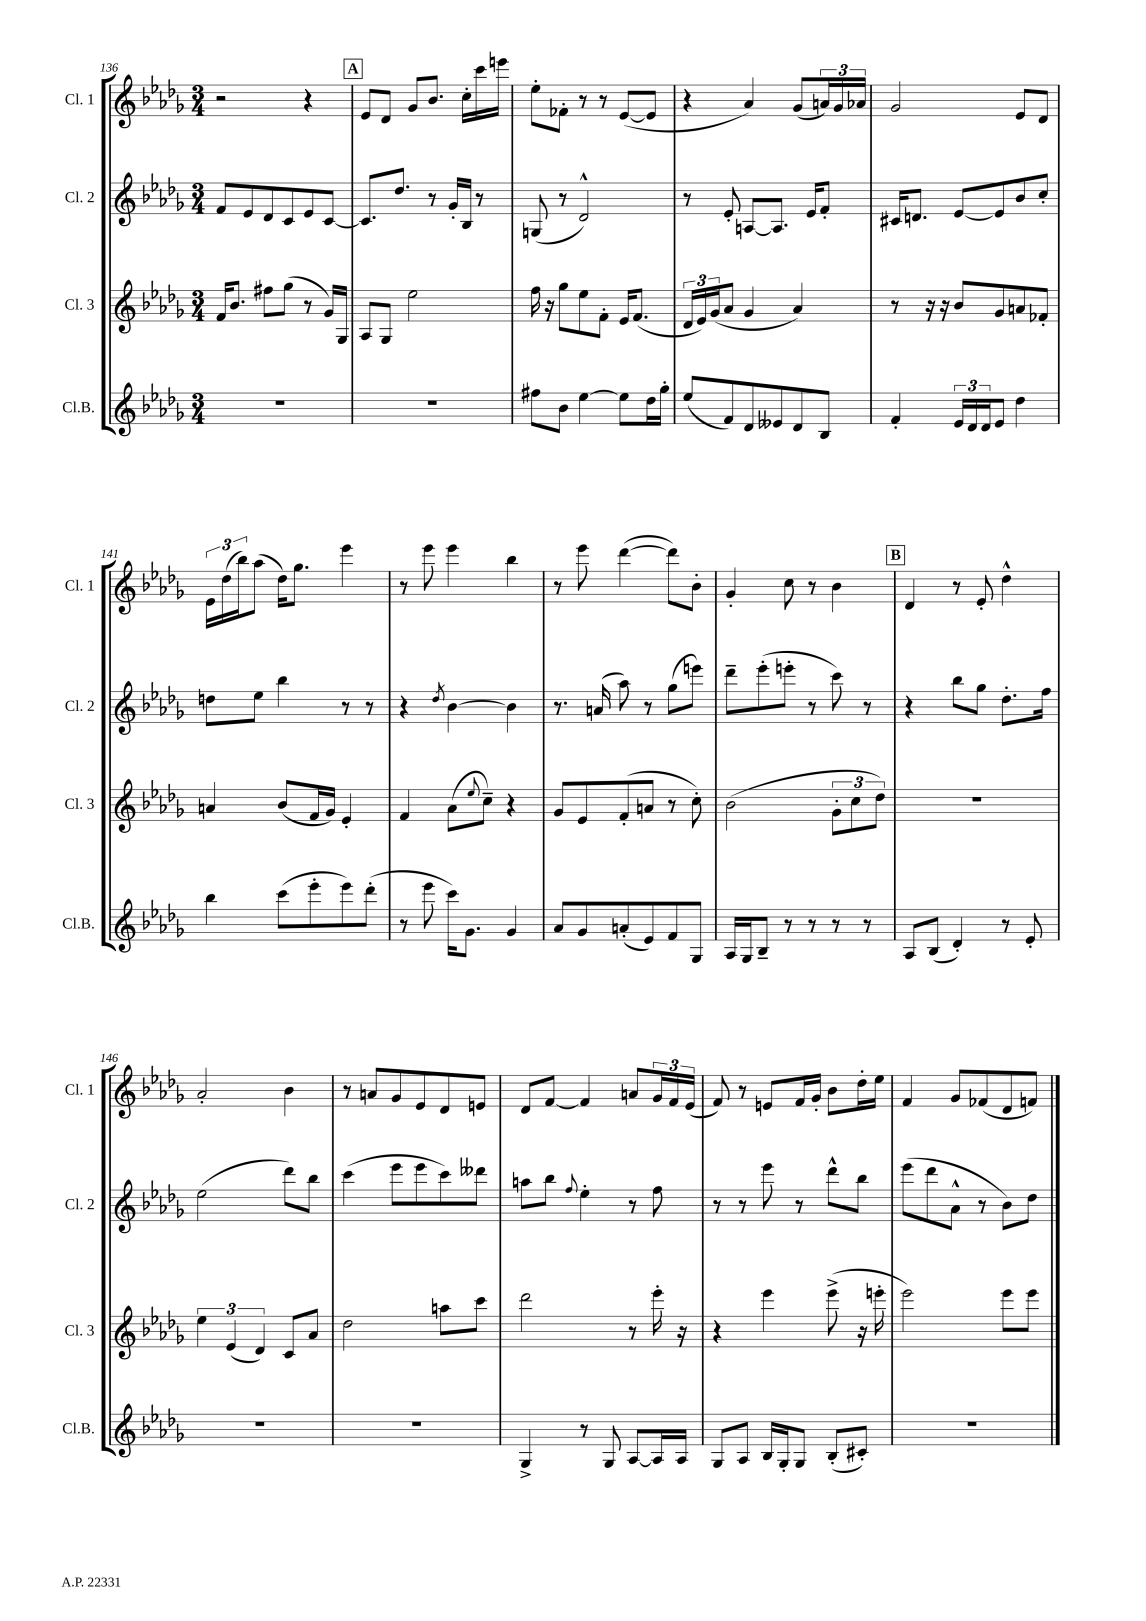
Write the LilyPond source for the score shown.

<<
\new StaffGroup <<
\new Staff = "s0" \with { instrumentName = "Cl. 1" shortInstrumentName = "Cl. 1" } {
    \clef treble \key des \major \numericTimeSignature \time 3/4
    r2 r4 |
    \mark \markup { \box "A" } ees'8 des'8 ges'8 bes'8. c''16-. c'''16 e'''16 |
    ees''8-. fes'8-. r8 r8 ees'8~( ees'8 |
    r4 aes'4) ges'8( \tuplet 3/2 { a'16) ges'16 aes'16 } |
    ges'2 ees'8 des'8 |
    \tuplet 3/2 { ees'16 des''16( bes''16) } aes''8( des''16) ges''8. ees'''4 |
    r8 ees'''8 ees'''4 bes''4 |
    r8 ees'''8 des'''4~( des'''8) bes'8-. |
    ges'4-. c''8 r8 bes'4 |
    \mark \markup { \box "B" } des'4 r8 ees'8-. des''4-^ |
    aes'2-. bes'4 |
    r8 a'8 ges'8 ees'8 des'8 e'8 |
    des'8 f'8~ f'4 a'8 \tuplet 3/2 { ges'16 f'16 ees'16( } |
    f'8) r8 e'8 f'16 ges'16-. bes'8 des''16-. ees''16 |
    f'4 ges'8 fes'8( des'8 f'8) \bar "|." |
}
\new Staff = "s1" \with { instrumentName = "Cl. 2" shortInstrumentName = "Cl. 2" } {
    \clef treble \key des \major \numericTimeSignature \time 3/4
    f'8 ees'8 des'8 c'8 ees'8 c'8~ |
    \mark \markup { \box "A" } c'8. des''8. r8 ges'16-. bes16 r8 |
    g8( r8 des'2-^) |
    r8 ees'8-. a8~ a8. ees'16 f'8-. |
    cis'16 d'8. ees'8~ ees'8 bes'8 c''8-. |
    d''8 ees''8 bes''4 r8 r8 |
    r4 \acciaccatura { des''8 } bes'4~ bes'4 |
    r8. a'16( aes''8) r8 ges''8( e'''8) |
    des'''8-- ees'''8-.( e'''8-. r8 c'''8) r8 |
    \mark \markup { \box "B" } r4 bes''8 ges''8 des''8.-. f''16 |
    ees''2( des'''8) bes''8 |
    c'''4( ees'''8 ees'''8 c'''8) deses'''8 |
    a''8 bes''8 \appoggiatura { f''8 } ees''4-. r8 f''8 |
    r8 r8 ees'''8 r8 des'''8-^ bes''8 |
    ees'''8( des'''8 aes'8-^ r8 bes'8) des''8 \bar "|." |
}
\new Staff = "s2" \with { instrumentName = "Cl. 3" shortInstrumentName = "Cl. 3" } {
    \clef treble \key des \major \numericTimeSignature \time 3/4
    f'16 bes'8. fis''8 ges''8( r8 ges'16) ges16 |
    \mark \markup { \box "A" } aes8 ges8 ees''2 |
    f''16 r16 ges''8 ees''8 f'8-. ees'16 f'8.( |
    \tuplet 3/2 { des'16 ees'16) ges'16( } aes'8 ges'4 aes'4) |
    r8 r16 r16 bes'8 ges'8 a'8 fes'8-. |
    a'4 bes'8( f'16 ges'16) ees'4-. |
    f'4 aes'8( \appoggiatura { ees''8 } c''8--) r4 |
    ges'8 ees'8 f'8-.( a'8 r8 c''8-.) |
    bes'2( \tuplet 3/2 { ges'8-. c''8 des''8) } |
    \mark \markup { \box "B" } R2. |
    \tuplet 3/2 { ees''4 ees'4( des'4) } c'8 aes'8 |
    des''2 a''8 c'''8 |
    des'''2 r8 ees'''16-. r16 |
    r4 ees'''4 ees'''8->( r16 e'''16-. |
    ees'''2) ees'''8 ees'''8 \bar "|." |
}
\new Staff = "s3" \with { instrumentName = "Cl.B." shortInstrumentName = "Cl.B." } {
    \clef treble \key des \major \numericTimeSignature \time 3/4
    R2. |
    \mark \markup { \box "A" } R2. |
    fis''8 bes'8 ees''4~ ees''8 des''16 ges''16-. |
    ees''8( f'8) des'8 eeses'8 des'8 bes8 |
    f'4-. \tuplet 3/2 { ees'16 des'16 des'16 } ees'8 des''4 |
    bes''4 c'''8( ees'''8-. ees'''8) des'''8-.( |
    r8 ees'''8 c'''16) ges'8. ges'4 |
    aes'8 ges'8 a'8-.( ees'8) f'8 ges8 |
    aes16 ges16 bes8-- r8 r8 r8 r8 |
    \mark \markup { \box "B" } aes8 bes8( des'4-.) r8 ees'8-. |
    R2. |
    R2. |
    ges4-> r8 ges8 aes8~ aes16 aes16 |
    ges8 aes8 bes16 ges16-. ges8 bes8-.( cis'8-.) |
    R2. \bar "|." |
}
>>
>>
\layout { \context { \Score currentBarNumber = #136 } }
